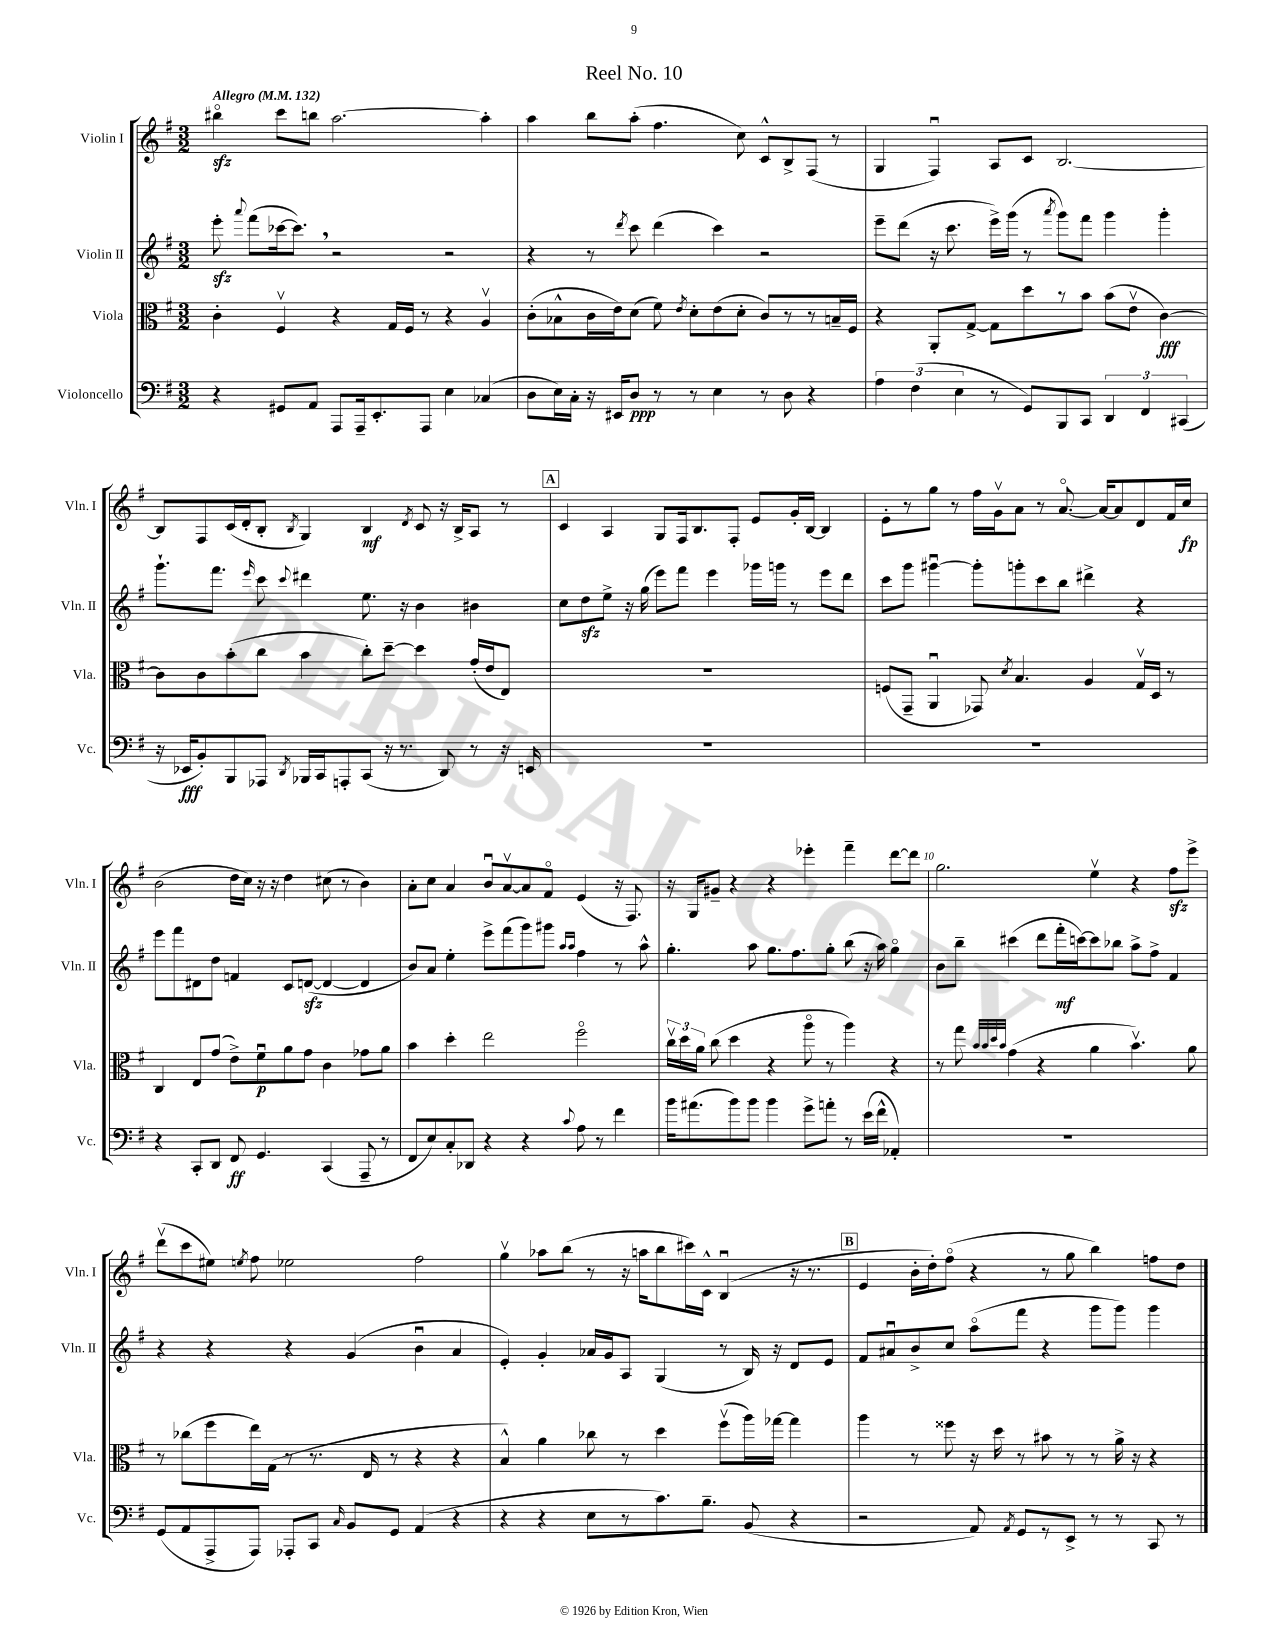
\header { title = "Reel No. 10" }
<<
\new StaffGroup <<
\new Staff = "s0" \with { instrumentName = "Violin I" shortInstrumentName = "Vln. I" } {
    \clef treble \key g \major \numericTimeSignature \time 3/2 \tempo "Allegro" 4 = 132
    \autoBeamOff bis''4\flageolet\sfz c'''8[ b''8] a''2.~ a''4-. |
    a''4 b''8[ a''8]-.( fis''4. c''8) c'8[-^ b8-> fis8]( r8 |
    g4 fis4\downbow) a8[ c'8] b2.~ |
    b8[ fis8 c'16( d'16-. b8]-. \acciaccatura { b8 } g4) b4\mf \acciaccatura { d'8 } c'8 r16 b16[-> a8] r8 |
    \mark \markup { \box "A" } c'4 a4 g8[ fis16 b8. fis8]-. e'8[ g'16-. b16]~ b4 |
    e'8[-. r8 g''8] r8 fis''16[ g'16\upbow a'8] r8 a'8.~\flageolet a'16[~ a'8 d'8 fis'16 c''16]\fp |
    b'2( d''16[ c''16]) r16 r16 d''4 cis''8( r8 b'4) |
    a'8[-. c''8] a'4 b'8[\downbow a'8~\upbow a'8 fis'8]\flageolet e'4( r16 fis8.) |
    r16 g16[ gis'8]-- r4 r4 ees'''4-. fis'''4-- d'''8[~ d'''8] |
    g''2. e''4\upbow r4 fis''8[\sfz e'''8]-> |
    d'''8[\upbow( c'''8 eis''8]) \acciaccatura { e''8 } fis''8 ees''2 fis''2 |
    g''4\upbow aes''8[ b''8]( r8 r16 a''16[ b''8 cis'''16) c'16]-^ b4\downbow( r16 r8. |
    \mark \markup { \box "B" } e'4 b'16[-. d''16-.) fis''8]\flageolet( r4 r8 g''8 b''4) f''8[ d''8] \bar "|." |
}
\new Staff = "s1" \with { instrumentName = "Violin II" shortInstrumentName = "Vln. II" } {
    \clef treble \key g \major \numericTimeSignature \time 3/2
    \autoBeamOff e'''8-.\sfz \appoggiatura { a'''8 } fis'''8[( ces'''16~ ces'''8.]) \breathe r2 r2 |
    r4 r8 \acciaccatura { d'''8 } c'''8 d'''4( c'''4) r2 |
    e'''8[-- d'''8]( r16 c'''8. e'''16[->) g'''16]( r8 \acciaccatura { a'''8 } g'''8[) fis'''8] g'''4 g'''4-. |
    g'''8.[-! fis'''8.] \grace { e'''16 } c'''8 \appoggiatura { c'''8 } dis'''4 e''8. r16 b'4 bis'4 |
    \mark \markup { \box "A" } c''8[ d''8\sfz e''8]-> r16 g''16( e'''8[) fis'''8] e'''4 ges'''16[ g'''16] r8 e'''8[ d'''8] |
    c'''8[ g'''8] gis'''4~\downbow gis'''8[-. g'''8-. c'''8 b''8] dis'''4-> r4 |
    e'''8[ fis'''8 dis'8 d''8] f'4 c'8[ d'8]~\sfz( d'4~ d'4 |
    b'8[) a'8] e''4-. e'''8[-> fis'''8( g'''8) gis'''8] \grace { a''16[ a''16] } fis''4 r8 a''8-^ |
    g''4.-. a''8 g''8.[ fis''8. g''8]-. b''8( r16 a''16) g''4\flageolet |
    b'8[ b''8]-- cis'''4( d'''8[ fis'''16-.\mf c'''16~) c'''8 bes''8] a''8[-> fis''8]-> fis'4 |
    r4 r4 r4 g'4( b'4\downbow a'4 |
    e'4-.) g'4-. aes'16[ g'16 a8] g4( r8 b16) r16 d'8[ e'8] |
    \mark \markup { \box "B" } fis'8[ ais'8\downbow b'8-> c''8] a''8[\flageolet( fis'''8] r4 g'''8[ g'''8]) g'''4 \bar "|." |
}
\new Staff = "s2" \with { instrumentName = "Viola" shortInstrumentName = "Vla." } {
    \clef alto \key g \major \numericTimeSignature \time 3/2
    \autoBeamOff c'4-. fis4\upbow r4 g16[ fis16] r8 r4 a4\upbow |
    c'8[-.( bes8-^ c'16 e'16) d'8]( fis'8) \acciaccatura { e'8 } d'8[-. e'8( d'8]-. c'8[) r8 r8 b16-- fis16] |
    r4 a,8[-. g8]~-> g8[ d''8 r8 b'8] b'8[( e'8]\upbow c'4~\fff) |
    c'8[ c'8 b'8-.( c''8] b'4 c''8[-.) d''8]~-- d''4 g'16[-.( e'16 e8]) |
    \mark \markup { \box "A" } R1. |
    f8[( g,8]-- a,4\downbow ges,8) \acciaccatura { d'8 } b4. a4 g16[\upbow d16] r8 |
    c4 e8[ g'8]( e'8[->) fis'8\downbow\p a'8 g'8] c'4 ges'8[ a'8] |
    b'4 d''4-. e''2 fis''2\flageolet |
    \tuplet 3/2 { c''16[\upbow d''16 a'16] } c''8( d''4 r4 a''8\flageolet r8 a''4) r4 |
    r8 g''8 \grace { b'32[ b'32 d''32 b'32] } g'4( r4 a'4 b'4.\upbow) a'8 |
    r8 ces''8[( fis''8 e''16) g16]( r8 r8. e16 r8 r4 r4 |
    b4-^) a'4 ces''8 r8 d''4 fis''8[\upbow( a''16) ges''16]~ ges''4 |
    \mark \markup { \box "B" } a''4 r8 fisis''8 r16 d''16 r8 bis'8 r8 r8 a'16-> r16 r4 \bar "|." |
}
\new Staff = "s3" \with { instrumentName = "Violoncello" shortInstrumentName = "Vc." } {
    \clef bass \key g \major \numericTimeSignature \time 3/2
    \autoBeamOff r4 gis,8[ a,8] a,,8[ a,,16-- e,8.-. a,,8] e4 ces4( |
    d8[ e16) c16]-. r16 eis,16[ d8]\ppp r8 r8 e4 r8 d8 r4 |
    \tuplet 3/2 { a4 fis4( e4 } r8 g,8[) b,,8 c,8] \tuplet 3/2 { d,4 fis,4 cis,4( } |
    r16 ees,16[\fff b,8-.) b,,8 aes,,8] \acciaccatura { d,8 } bes,,16[ c,16 a,,8-. c,8]( r16 r8. d,8) r8 r16 e,16 |
    \mark \markup { \box "A" } R1. |
    R1. |
    r4 c,8[-. d,8] fis,8\ff g,4. c,4( a,,8-- r8 |
    fis,8[ e8) c8-. des,8] r4 r4 \appoggiatura { c'8 } a8 r8 fis'4 |
    b'16[ ais'8.( b'8) b'8] b'4 g'8[-> a'8]-. r8 e'16[( fis'16]-^ aes,4-.) |
    R1. |
    g,8[( a,8 a,,8-> a,,8]) aes,,8[-. c,8] \grace { c16 } b,8[ g,8] a,4( r4 |
    r4 r4 e8[ r8 c'8.) b8.]-- b,8( r4 |
    \mark \markup { \box "B" } r2 a,8) \acciaccatura { a,8 } g,8[ r8 e,8]-> r8 r8 c,8 r8 \bar "|." |
}
>>
>>
\layout { \context { \Score \override BarNumber.break-visibility = ##(#f #t #t) barNumberVisibility = #(every-nth-bar-number-visible 5) } }
